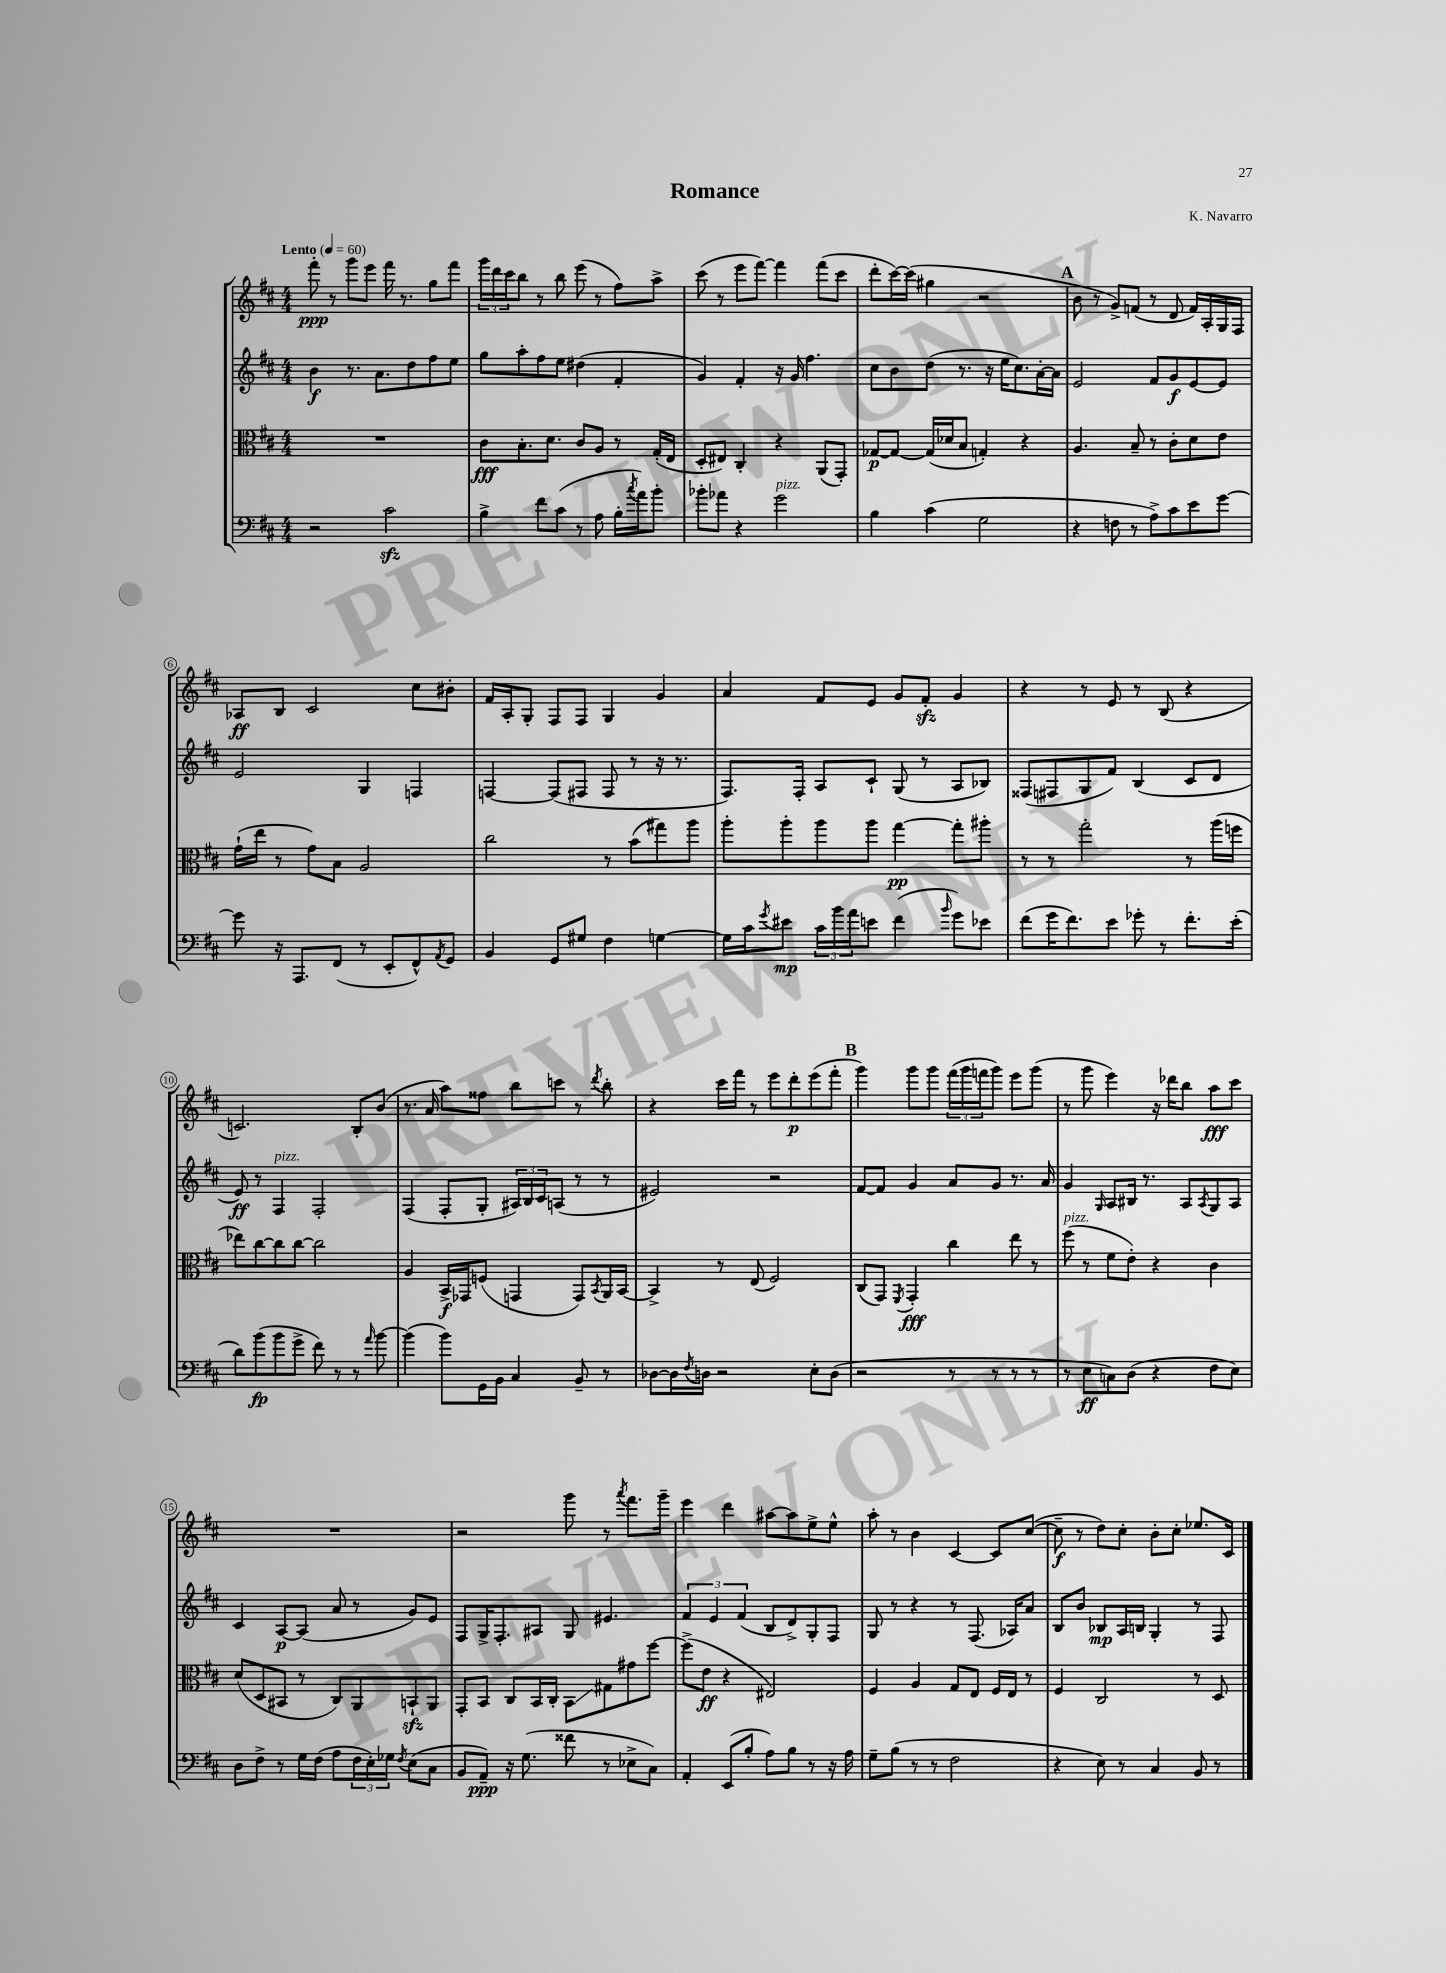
\header { title = "Romance" composer = "K. Navarro" }
<<
\new StaffGroup <<
\new Staff = "s0" {
    \clef treble \key d \major \numericTimeSignature \time 4/4 \tempo "Lento" 4 = 60
    fis'''8-.\ppp r8 g'''8 e'''8 fis'''16 r8. g''8 fis'''8 |
    \tuplet 3/2 { g'''16 d'''16 cis'''16 } b''8 r8 b''8 e'''8( r8 fis''8) a''8-> |
    cis'''8( r8 e'''8 fis'''8~) fis'''4 fis'''8( cis'''8 |
    d'''8-. cis'''16~) cis'''16( gis''4 r2 |
    \mark \markup { \bold "A" } b'8 r8 g'8->) f'8( r8 d'8 f'16) a16-. g16 fis16 |
    aes8\ff b8 cis'2 cis''8 bis'8-. |
    fis'16 a16-. g8-. fis8 fis8 g4 g'4 |
    a'4 fis'8 e'8 g'8 fis'8-.\sfz g'4 |
    r4 r8 e'8 r8 b8( r4 |
    c'2.) b8-. b'8( |
    r8. a'16 a''8) fisis''8 b''8 c'''8 r8 \acciaccatura { d'''8 } b''8-. |
    r4 cis'''16 fis'''16 r8 e'''8 d'''8-.\p e'''8( fis'''8-. |
    \mark \markup { \bold "B" } g'''4) g'''8 g'''8 \tuplet 3/2 { fis'''16( g'''16 f'''16 } g'''8) e'''8 g'''8( |
    r8 g'''8 e'''4) r16 des'''16 b''8 a''8\fff cis'''8 |
    R1 |
    r2 g'''8 r8 \acciaccatura { a'''8 } fis'''8. g'''16-- |
    e'''4 d'''4 ais''8~ ais''8 e''8-> e''8-^ |
    a''8-. r8 b'4 cis'4~ cis'8 cis''8~( |
    cis''8--\f r8 d''8) cis''8-. b'8-. cis''8-. ees''8. cis'16 \bar "|." |
}
\new Staff = "s1" {
    \clef treble \key d \major \numericTimeSignature \time 4/4
    b'4\f r8. a'8. d''8 fis''8 e''8 |
    g''8 a''8-. fis''8 e''8 dis''4( fis'4-. |
    g'4) fis'4-. r16 g'16 fis''4. |
    cis''8 b'8 d''8( r8. r16 e''16 cis''8.) a'16~-. a'16 |
    \mark \markup { \bold "A" } e'2 fis'8 g'8\f e'8~ e'8 |
    e'2 g4 f4 |
    f4~ f8( fis8 fis8 r8 r16 r8. |
    fis8.) fis16-. a8 cis'8-! g8( r8 a8 bes8) |
    fisis8( fis8 g8 fis'8) b4( cis'8 d'8 |
    e'8\ff) r8 fis4^\markup { \italic "pizz." } fis2-. |
    fis4( fis8-. g8-. \tuplet 3/2 { ais16) b16 cis'16 } a8( r8 r8 |
    eis'2) r2 |
    \mark \markup { \bold "B" } fis'8~ fis'8 g'4 a'8 g'8 r8. a'16 |
    g'4 \grace { g16 } a8 bis16 r8. a8 \acciaccatura { a8 } g8 a8 |
    cis'4 a8~\p a8( a'8 r8 g'8) e'8 |
    fis8 g16-> fis8.-. ais8 g8 eis'4. |
    \tuplet 3/2 { fis'4 e'4 fis'4( } b8 d'8->) g8-. fis8 |
    g8 r8 r4 r8 fis8.( aes16) a'8 |
    b8 b'8 bes8\mp a16 b16 g4-. r8 fis8 \bar "|." |
}
\new Staff = "s2" {
    \clef alto \key d \major \numericTimeSignature \time 4/4
    R1 |
    cis'8\fff b8.-. d'8. cis'8 a8 r8 g16-.( e16 |
    d8-. eis8) cis4-. r4 a,8( g,8-.) |
    ges8~\p ges8~ ges16( des'16 b8 g4-.) r4 |
    \mark \markup { \bold "A" } a4. b8-- r8 cis'8-. d'8 e'8 |
    g'16-!( e''16 r8 g'8) b8 a2 |
    cis''2 r8 b'8( gis''8) a''8 |
    a''8-. a''8-. a''8 a''8 g''4~\pp g''8-. ais''8-. |
    r8 r8 g''2-. r8 a''16( f''16 |
    ees''8) cis''8~ cis''8 cis''8~ cis''2 |
    a4 b,16->\f ges,16 f8( g,4 g,8) \acciaccatura { b,8 } a,16 b,16~ |
    b,4-> r8 e8( fis2) |
    \mark \markup { \bold "B" } cis8( g,8) \acciaccatura { fis,8 } g,4-.\fff cis''4 e''8 r8 |
    fis''8^\markup { \italic "pizz." }( r8 fis'8 e'8-.) r4 cis'4 |
    d'8( d8 bis,8 r8 cis8) a,8 b,8-!\sfz a,8 |
    g,8-. b,8 cis8 b,16 cis16-. b,8\glissando gis8 gis'8 fis''8~ |
    fis''8->( e'8\ff r4 eis2) |
    fis4 a4 g8 e8 fis16 e16 r8 |
    fis4 cis2 r8 d8 \bar "|." |
}
\new Staff = "s3" {
    \clef bass \key d \major \numericTimeSignature \time 4/4
    r2 cis'2\sfz |
    b4-> fis'8 cis'8( r8 a8 b16-. \acciaccatura { cis''8 } a'16) b'8-. |
    bes'8-. aes'8 r4 g'2^\markup { \italic "pizz." } |
    b4 cis'4( g2 |
    \mark \markup { \bold "A" } r4 f8 r8 a8->) cis'8 e'8 g'8~ |
    g'8 r16 a,,8. fis,8( r8 e,8-. fis,8-^) \acciaccatura { a,8 } g,8 |
    b,4 g,8 gis8 fis4 g4~ |
    g16 cis'16 \acciaccatura { g'8 } eis'8\mp \tuplet 3/2 { cis'16 b'16 a'16 } e'8 fis'4( \grace { b'16 } g'8) ees'8 |
    fis'8( g'16 fis'8.) e'8 ges'8-. r8 fis'8.-. e'16-.( |
    d'8) b'8\fp( b'8 g'8-> fis'8) r8 r8 \grace { a'16 } b'8~ |
    b'4( b'8) g,16 b,16 cis4 b,8-- r8 |
    des8~ des16 \acciaccatura { fis8 } d16 r2 e8-. d8( |
    \mark \markup { \bold "B" } r2 r8 r8 r8 r8 |
    r8 e8\ff c8) d8( r4 fis8 e8) |
    d8 fis8-> r8 g16 fis16( a8 \tuplet 3/2 { fis16 e16-.) ges16 } \acciaccatura { fis8 } e8( cis8 |
    b,8 a,8--\ppp) r16 g8.( fisis'8 r8 ees8-> cis8) |
    a,4-. e,8( b8-. a8) b8 r8 r16 a16 |
    g8-- b8( r8 r8 fis2 |
    r4 e8) r8 cis4 b,8 r8 \bar "|." |
}
>>
>>
\layout { \context { \Score \override BarNumber.stencil = #(make-stencil-circler 0.1 0.3 ly:text-interface::print) } }
